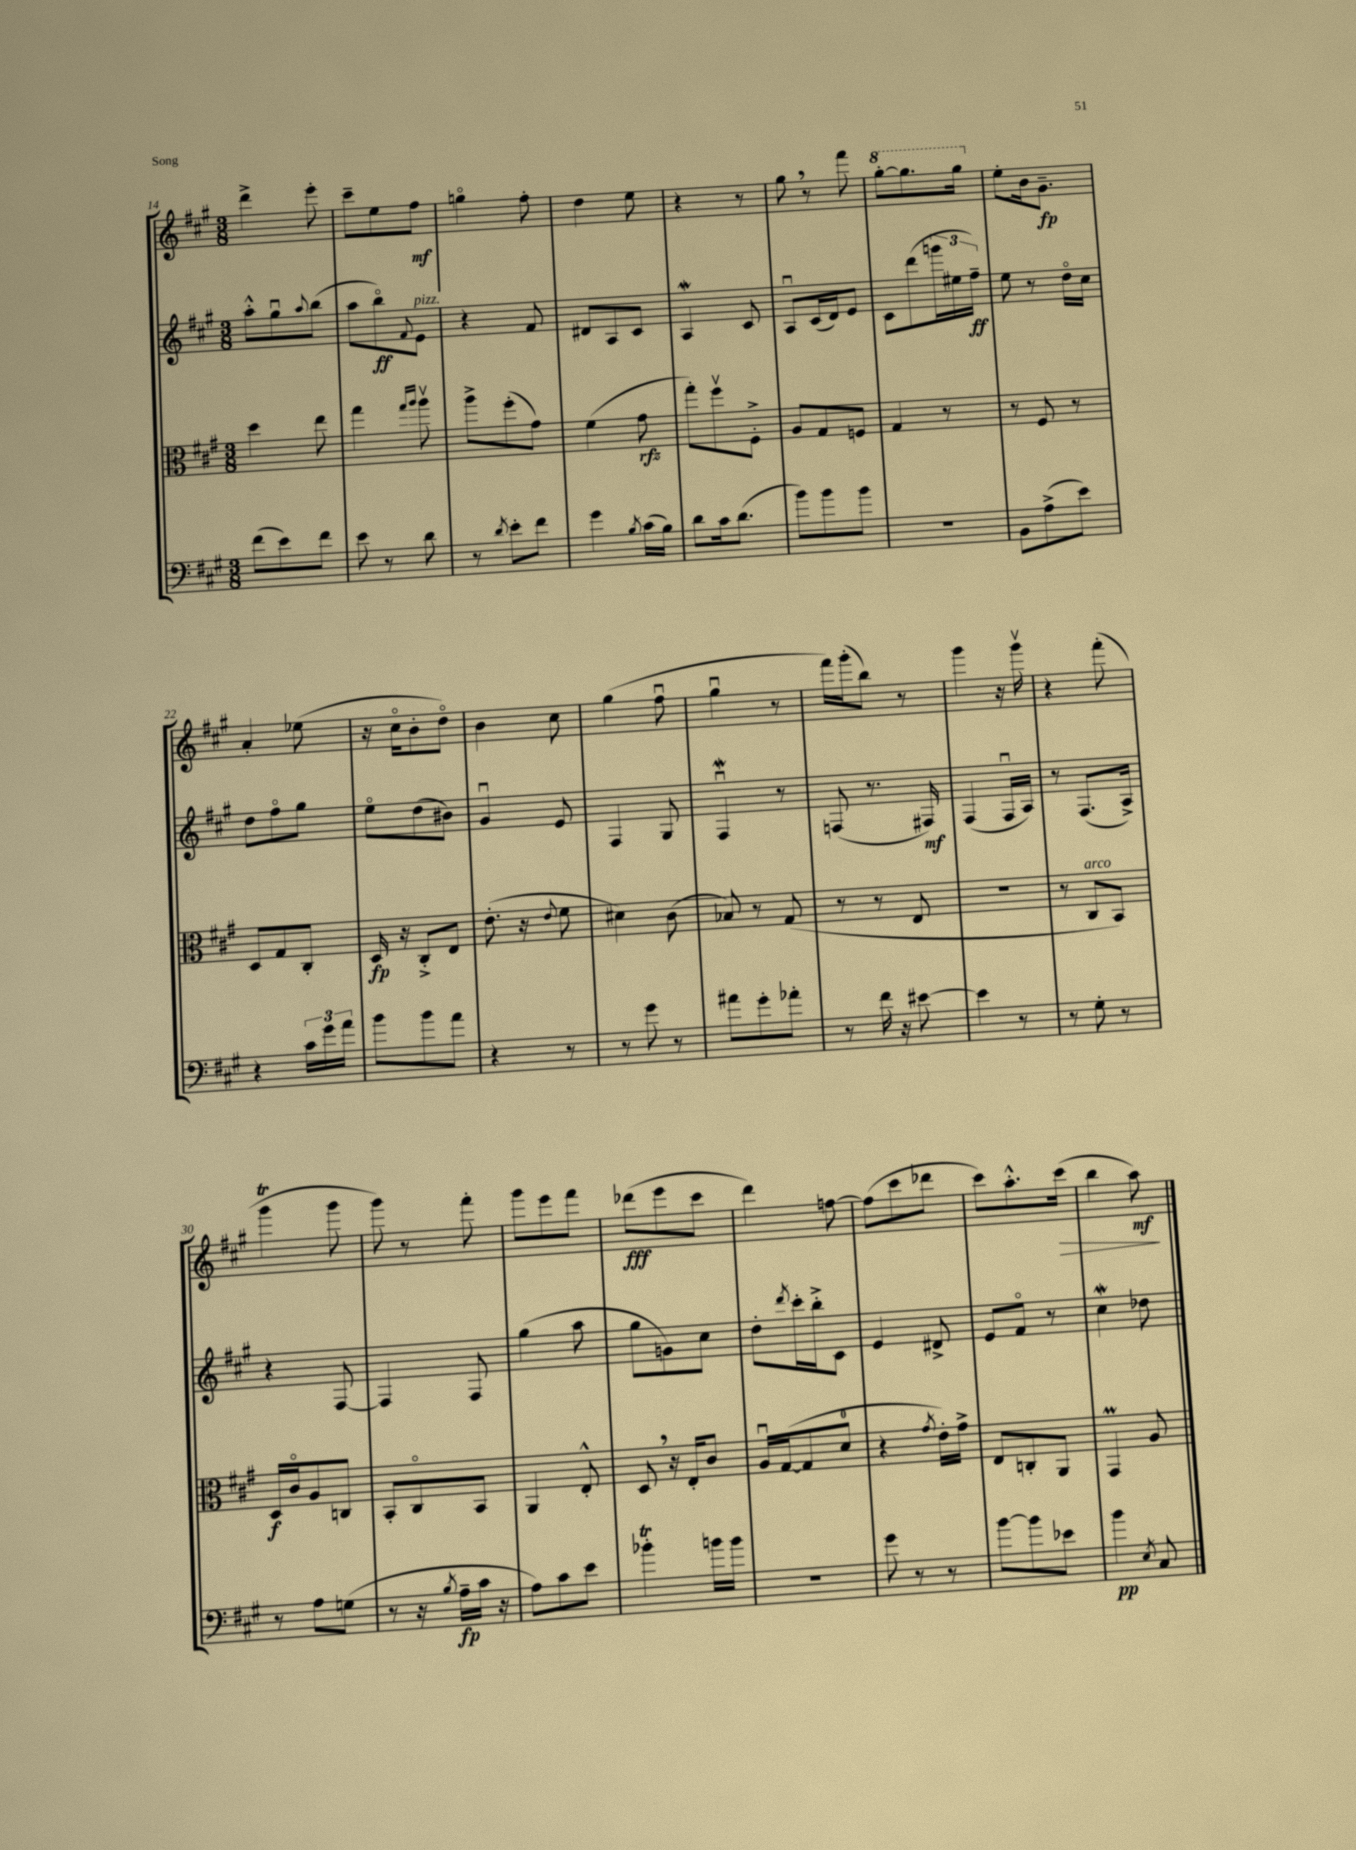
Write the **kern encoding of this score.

**kern	**kern	**kern	**kern
*staff4	*staff3	*staff2	*staff1
*clefF4	*clefC3	*clefG2	*clefG2
*k[f#c#g#]	*k[f#c#g#]	*k[f#c#g#]	*k[f#c#g#]
*M3/8	*M3/8	*M3/8	*M3/8
(8f#	4dd	8aa'^^	4ddd^
8e)	.	8gg#u	.
.	.	8qqaa	.
8f#	8ee	(8bb	8eee'
=	=	=	=
8e	4gg#	8aa	8ccc#~
8r	.	8bbo)	8ee
.	16qqgg#	.	.
.	16qqaa	8qqf#	.
8d	8aav	8e	8ff#
=	=	=	=
8r	8aa^	4r	4ggo
8qd	.	.	.
8e'	(8ff#'	.	.
8f#	8g#)	8f#	8ff#'
=	=	=	=
4g#	(4f#	8d#	4dd
.	.	8A	.
8qB	.	.	.
(16c#	8g#	8c#	8ee
16B)	.	.	.
=	=	=	=
8d	8gg#')	4A	4r
16c#	8ff#v	.	.
(8.d	.	.	.
.	8F#'^	8c#	8r
=	=	=	=
8b)	8A	8Au	8gg#
8b	8G#	(16c#	8r
.	.	16d)	.
8b	8F	8e	8fff#
=	=	=	=
4.r	4G#	8c#	[8ggg#'
.	.	(8ddd	8.ggg#]
.	8r	24ggg	.
.	.	24ee#	.
.	.	.	16ggg#
.	.	24ff#~)	.
=	=	=	=
8BB	8r	8ee	8ee'
(8A^	8F#	8r	16b
.	.	.	8.g#~
8e)	8r	16ddo	.
.	.	16cc#	.
=	=	=	=
4r	8D	8dd	4a'
.	8G#	8ff#o	.
24c#	8C#'	8gg#	(8ee-
24g#	.	.	.
24a	.	.	.
=	=	=	=
8b	16D	8eeo	16r
.	16r	.	16cc#o
8b	8C#'^	(8dd	8b'
8a	8E	8b#)	8ddo)
=	=	=	=
4r	(8.e'	4g#u	4b
.	16r	.	.
.	8qqe	.	.
8r	8f#	8e	8cc#
=	=	=	=
8r	4d#)	4F#	(4gg#
8g#	.	.	.
8r	(8c#	8G#	8ff#u
=	=	=	=
8a#	8B-)	4F#u	4gg#u
8g#'	8r	.	.
8a-'	(8G#	8r	8r
=	=	=	=
8r	8r	(8F	16fff#)
.	.	.	(16ggg#'
16f#	8r	8.r	8bb)
16r	.	.	.
[8e#	8E	.	8r
.	.	16F#)	.
=	=	=	=
4e#]	4.r	(4F#	4ggg#
8r	.	16F#u	16r
.	.	16A)	16ggg#v
=	=	=	=
8r	8r	8r	4r
8G#'	8C#	(8.F#	.
8r	8BB)	.	(8fff#'
.	.	16A^)	.
=	=	=	=
8r	16D	4r	4ggg#
.	16c#o	.	.
8A	8A	.	.
(8G	8C	[8F#	8ggg#
=	=	=	=
8r	8BB'	4F#]	8ggg#)
16r	8C#o	.	8r
8qB	.	.	.
16A~	.	.	.
16c#	8BB	8F#	8fff#'
16r	.	.	.
=	=	=	=
8A)	4AA	(4gg#	8ggg#
8c#	.	.	8eee
8e	8E'^^	8aa	8fff#
=	=	=	=
4b-'	8D	8gg#	(8ddd-
.	16r	8g)	8eee
.	16E'	.	.
16b	8c#	8cc#	8ccc#
16b	.	.	.
=	=	=	=
4.r	16Au	8dd'	4ddd)
.	([16G#	.	.
.	.	8qddd	.
.	8G#]	16ccc#'	.
.	.	16bb'^	.
.	8d	8c#	[8ff
=	=	=	=
8g#	4r	4e	(8ff]
8r	.	.	8ccc#
.	8qg#	.	.
8r	16e')	8d#^	8ddd-
.	16g#^	.	.
=	=	=	=
[8b	8E	8e	8ccc#)
8b]	8C'	8f#o	8.aa'^^
8e-	8AA	8r	.
.	.	.	(16ccc#
=	=	=	=
4b	4GG#	4cc#	4bb
8qE	.	.	.
8C#	8A	8dd-	8aa)
==	==	==	==
*-	*-	*-	*-
